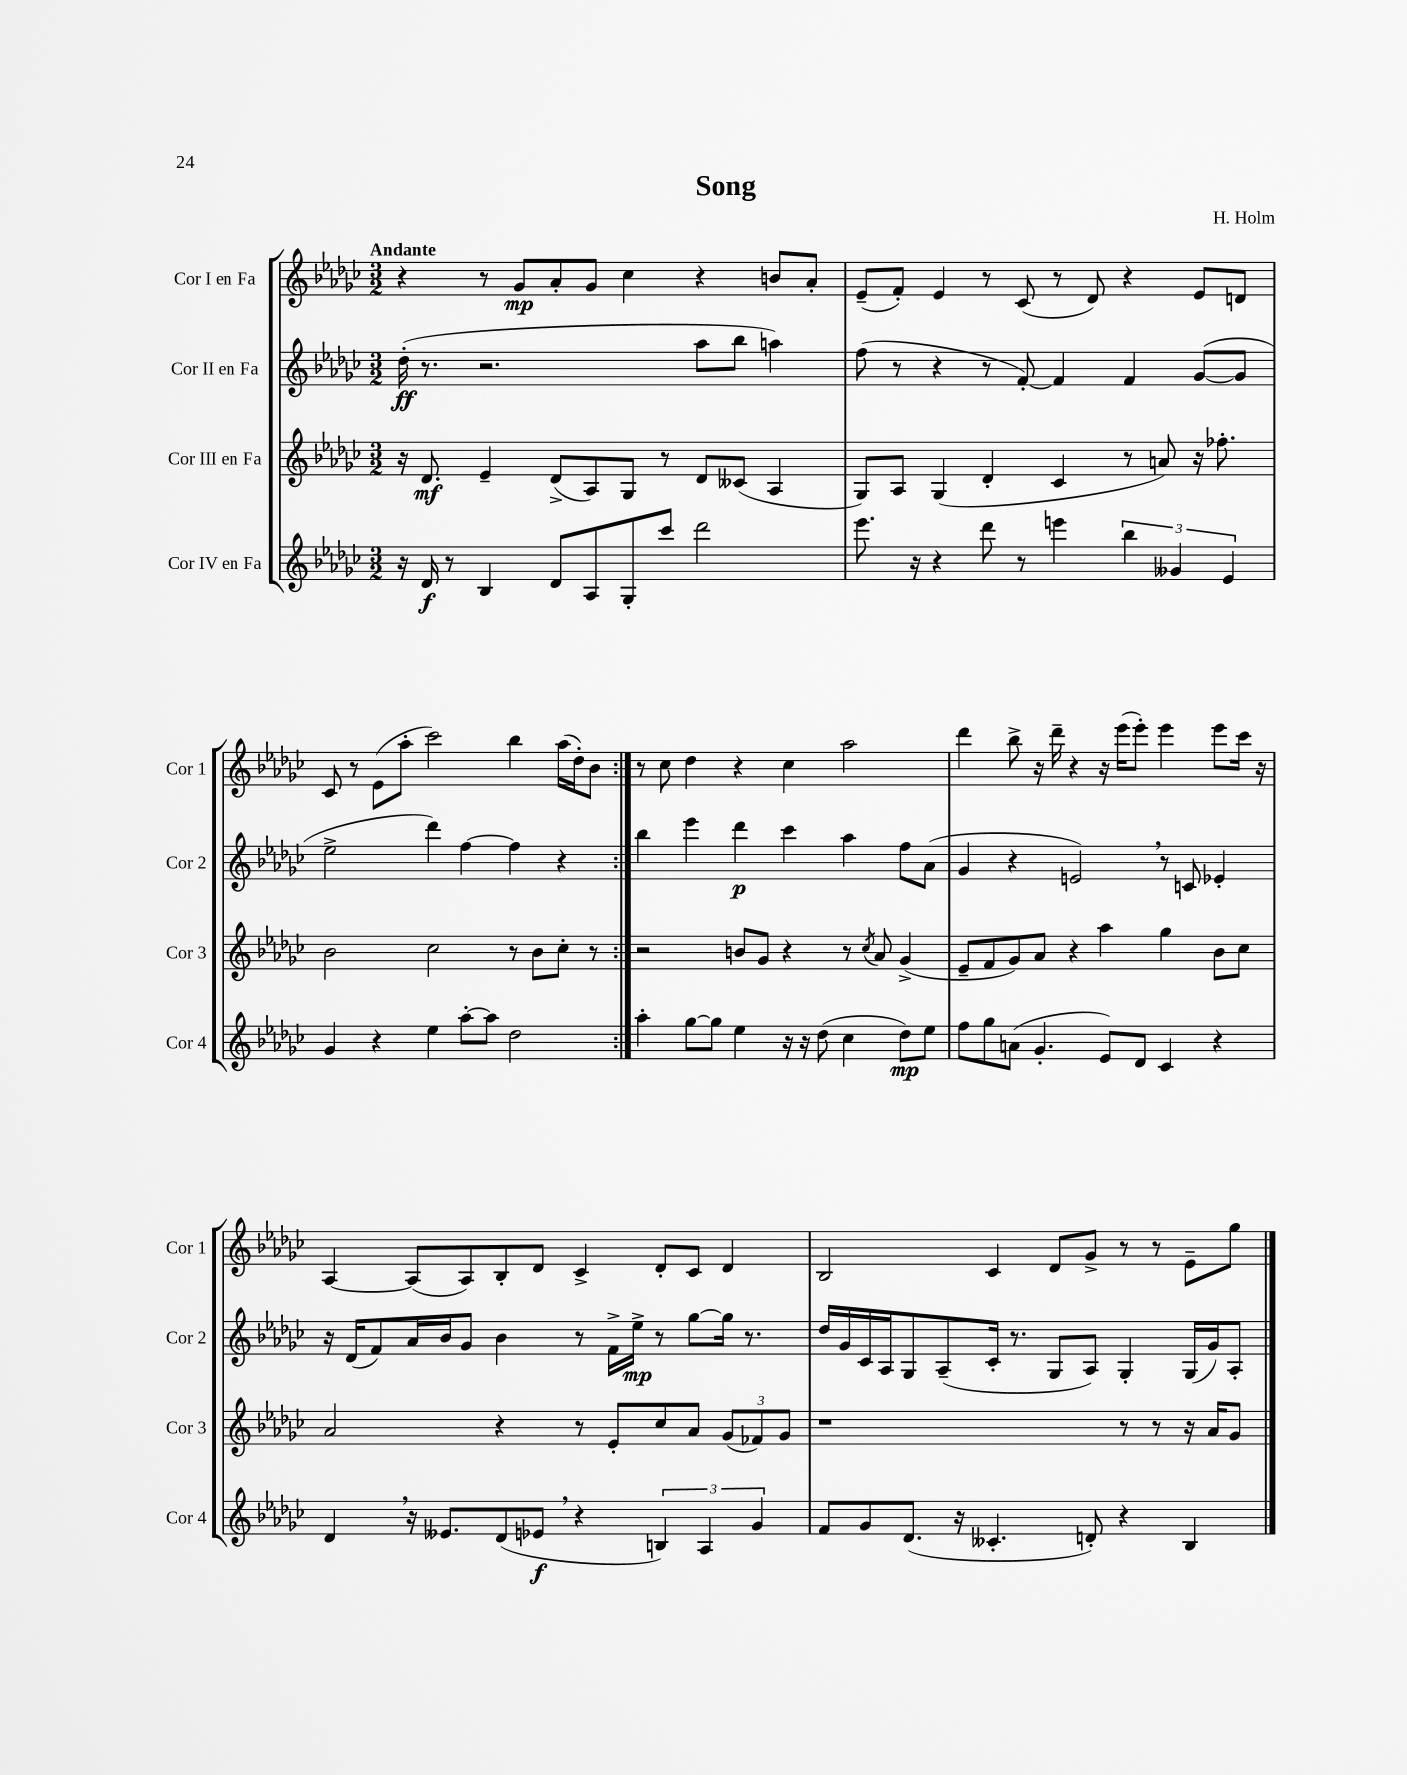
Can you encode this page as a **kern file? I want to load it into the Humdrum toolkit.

**kern	**kern	**kern	**kern
*staff4	*staff3	*staff2	*staff1
*clefG2	*clefG2	*clefG2	*clefG2
*k[b-e-a-d-g-c-]	*k[b-e-a-d-g-c-]	*k[b-e-a-d-g-c-]	*k[b-e-a-d-g-c-]
*M3/2	*M3/2	*M3/2	*M3/2
16r	16r	(16dd-'	4r
16d-	8.d-	8.r	.
8r	.	.	.
4B-	4e-~	2.r	8r
.	.	.	8g-
8d-	(8d-^	.	8a-'
8A-	8A-)	.	8g-
8G-'	8G-	.	4cc-
8ccc-	8r	.	.
2ddd-	8d-	8aa-	4r
.	(8c--	8bb-	.
.	4A-	4aa)	8b
.	.	.	8a-'
=	=	=	=
8.eee-	8G-)	(8ff	(8e-~
.	8A-	8r	8f')
16r	.	.	.
4r	(4G-	4r	4e-
8ddd-	4d-'	8r	8r
8r	.	[8f')	(8c-
4eee	4c-	4f]	8r
.	.	.	8d-)
6bb-	8r	4f	4r
.	8a)	.	.
6g--	.	.	.
.	16r	([8g-	8e-
.	8.ff-'	.	.
6e-	.	.	.
.	.	8g-]	8d
=	=	=	=
4g-	2b-	2ee-^	8c-
.	.	.	8r
4r	.	.	(8e-
.	.	.	8aa-'
4ee-	2cc-	4ddd-)	2ccc-)
[8aa-'	.	[4ff	.
8aa-]	.	.	.
2dd-	8r	4ff]	4bb-
.	8b-	.	.
.	8cc-'	4r	(16aa-
.	.	.	16dd-')
.	8r	.	8b-
=:|!	=:|!	=:|!	=:|!
4aa-'	2r	4bb-	8r
.	.	.	8cc-
[8gg-	.	4eee-	4dd-
8gg-]	.	.	.
4ee-	8b	4ddd-	4r
.	8g-	.	.
16r	4r	4ccc-	4cc-
16r	.	.	.
(8dd-	.	.	.
4cc-	8r	4aa-	2aa-
.	8qcc-	.	.
.	8a-	.	.
8dd-)	(4g-^	8ff	.
8ee-	.	(8a-	.
=	=	=	=
8ff	8e-~	4g-	4ddd-
8gg-	8f	.	.
(8a	8g-)	4r	8bb-^
4.g-'	8a-	.	16r
.	.	.	16ddd-~
.	4r	2e)	4r
8e-)	4aa-	.	16r
.	.	.	(16eee-
8d-	.	.	8eee-')
4c-	4gg-	8r	4eee-
.	.	8c	.
4r	8b-	4e-'	8eee-
.	8cc-	.	16ccc-
.	.	.	16r
=	=	=	=
4d-	2a-	16r	[4A-
.	.	(16d-	.
.	.	8f)	.
16r	.	16a-	(8A-]
8.e--	.	16b-	.
.	.	8g-	8A-)
(8d-	4r	4b-	8B-'
8e-	.	.	8d-
4r	8r	8r	4c-^
.	8e-'	16f^	.
.	.	16ee-^	.
6B)	8cc-	8r	8d-'
.	8a-	[8gg-	8c-
6A-	.	.	.
.	(12g-	16gg-]	4d-
.	.	8.r	.
6g-	12f-)	.	.
.	12g-	.	.
=	=	=	=
8f	1r	16dd-	2B-
.	.	16g-	.
8g-	.	16c-	.
.	.	16A-	.
(8.d-	.	8G-	.
.	.	(8A-~	.
16r	.	.	.
4.c--'	.	16c-'	4c-
.	.	8.r	.
.	.	8G-	8d-
8d')	.	8A-)	8g-^
4r	8r	4G-'	8r
.	8r	.	8r
4B-	16r	(16G-	8e-~
.	16a-	16g-)	.
.	8g-	8A-'	8gg-
==	==	==	==
*-	*-	*-	*-
